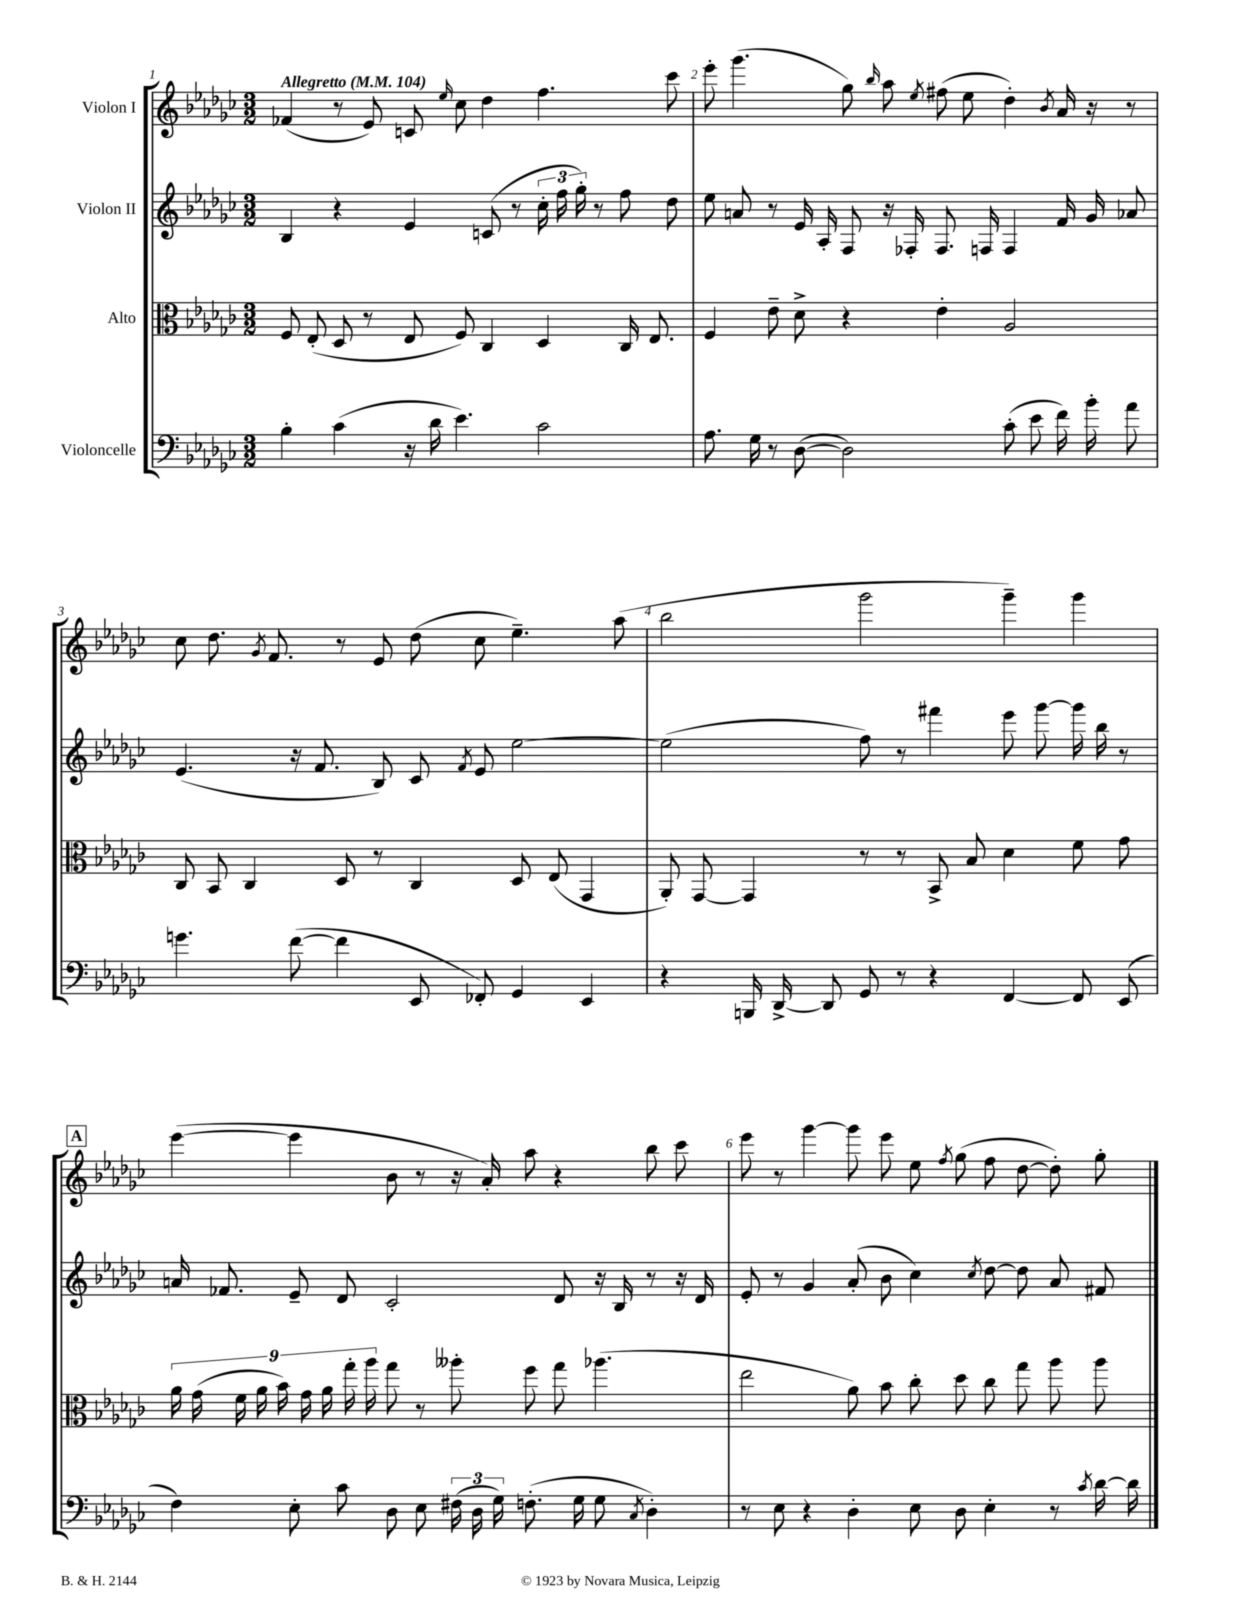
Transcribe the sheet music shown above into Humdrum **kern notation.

**kern	**kern	**kern	**kern
*part4	*part3	*part2	*part1
*staff4	*staff3	*staff2	*staff1
*I"Violoncelle	*I"Alto	*I"Violon II	*I"Violon I
*clefF4	*clefC3	*clefG2	*clefG2
*k[b-e-a-d-g-c-]	*k[b-e-a-d-g-c-]	*k[b-e-a-d-g-c-]	*k[b-e-a-d-g-c-]
*M3/2	*M3/2	*M3/2	*M3/2
*MM104	*MM104	*MM104	*MM104
=1	=1	=1	=1
!	!	!	!LO:TX:a:B:t=Allegretto
4B-'\	8F/	4B-/	(4f-X/
.	(8E-'/	.	.
(4c-\	8D-/	4r	8r
.	8r	.	8e-/)
16r	8E-/	4e-/	8cn/
16d-\	.	.	.
.	.	.	16qqee-/
4.e-\)	8F/)	.	8cc-\
.	4C-/	(8cn/	4dd-\
.	.	8r	.
2c-\	4D-/	24cc-'\	4.ff\
.	.	24ff\	.
.	.	24gg-'\)	.
.	.	8r	.
.	16C-/	8ff\	.
.	8.E-/	.	.
.	.	8dd-\	8ccc-\
=2	=2	=2	=2
8.A-\	4F/	8ee-\	8eee-'\
.	.	8an/	(4.ggg-\
16G-\	.	.	.
8r	8e-~\	8r	.
([8D-\	8d-^\	16e-/	.
.	.	16A-'/	.
2D-\])	4r	8F/	8gg-\)
.	.	.	16qqbb-/
.	.	16r	8aa-\
.	.	16F-X'/	.
.	.	.	8qee-/
.	4e-'\	8.F-/	(8ff#X\
.	.	.	8ee-\
.	.	16Fn/	.
(8c-'\	2A-/	4F/	4dd-'\)
8e-\	.	.	.
.	.	.	8qb-/
16f\)	.	16f/	16a-/
16b-'\	.	16g-/	16r
8a-\	.	8a-X/	8r
!!LO:LB:g=z
=3	=3	=3	=3
4.gn\	8C-/	(4.e-/	8cc-\
.	8BB-/	.	8.dd-\
.	4C-/	.	.
.	.	.	8qg-/
.	.	.	8.f/
([8f\	.	16r	.
.	.	8.f/	.
4f\]	8D-/	.	8r
.	8r	8B-/)	8e-/
8EE-/	4C-/	8c-/	(8dd-\
.	.	8qf/	.
8FF-X'/)	.	8e-/	8cc-\
4GG-/	8D-/	[2ee-\	4.ee-~\)
.	(8E-/	.	.
4EE-/	4GG-/	.	.
.	.	.	(8aa-\
=4	=4	=4	=4
4r	8AA-'/)	(2ee-\]	2bb-\
.	[8GG-/	.	.
16BBBn/	4GG-/]	.	.
[16DD-^/	.	.	.
8DD-/]	.	.	.
8GG-/	8r	8ff\)	2ggg-\
8r	8r	8r	.
4r	8BB-^/	4fff#X\	.
.	8B-/	.	.
[4FF/	4d-\	8eee-\	4ggg-~\)
.	.	[8ggg-\	.
8FF/]	8f\	16ggg-\]	4ggg-\
.	.	16bb-\	.
(8EE-/	8g-\	8r	.
!!LO:LB:g=z
!!LO:REH:place=s1:t=A
=5	=5	=5	=5
4F\)	18a-\	16an/	([4eee-\
.	(18g-\	.	.
.	.	8.f-X/	.
.	18f\	.	.
.	18a-\	.	.
.	18b-\)	.	.
8E-'\	.	8e-~/	4eee-\]
.	18g-\	.	.
.	18a-\	.	.
8c-\	.	8d-/	.
.	18gg-'\	.	.
.	18aa-\	.	.
8D-\	8gg-\	2c-'/	8b-\
8E-\	8r	.	8r
(24F#X\	8aa--X'\	.	16r
24D-\	.	.	.
.	.	.	16a-'/)
24G-\)	.	.	.
(8.Fn'\	8ff\	.	8aa-\
.	8gg-\	8d-/	4r
16G-\	.	.	.
8G-\	(4.aa-X\	16r	.
.	.	16B-/	.
8qC-/	.	.	.
4D-'\)	.	8r	8bb-\
.	.	16r	8ccc-\
.	.	16d-/	.
=6	=6	=6	=6
8r	2ee-\	8e-'/	8eee-\
8E-\	.	8r	8r
4r	.	4g-/	[4ggg-\
4D-'\	8a-\)	(8a-'/	8ggg-\]
.	8b-\	8b-\	8eee-\
8E-\	8cc-'\	4cc-\)	8ee-\
.	.	.	8qff/
8D-\	8dd-\	.	(8gg-\
.	.	8qcc-/	.
4E-'\	8cc-\	[8dd-\	8ff\
.	8gg-\	8dd-\]	[8dd-\
8r	8aa-\	8a-/	8dd-'\])
8qc-/	.	.	.
[16d-\	8aa-\	8f#X/	8gg-'\
16d-\]	.	.	.
==	==	==	==
*-	*-	*-	*-
